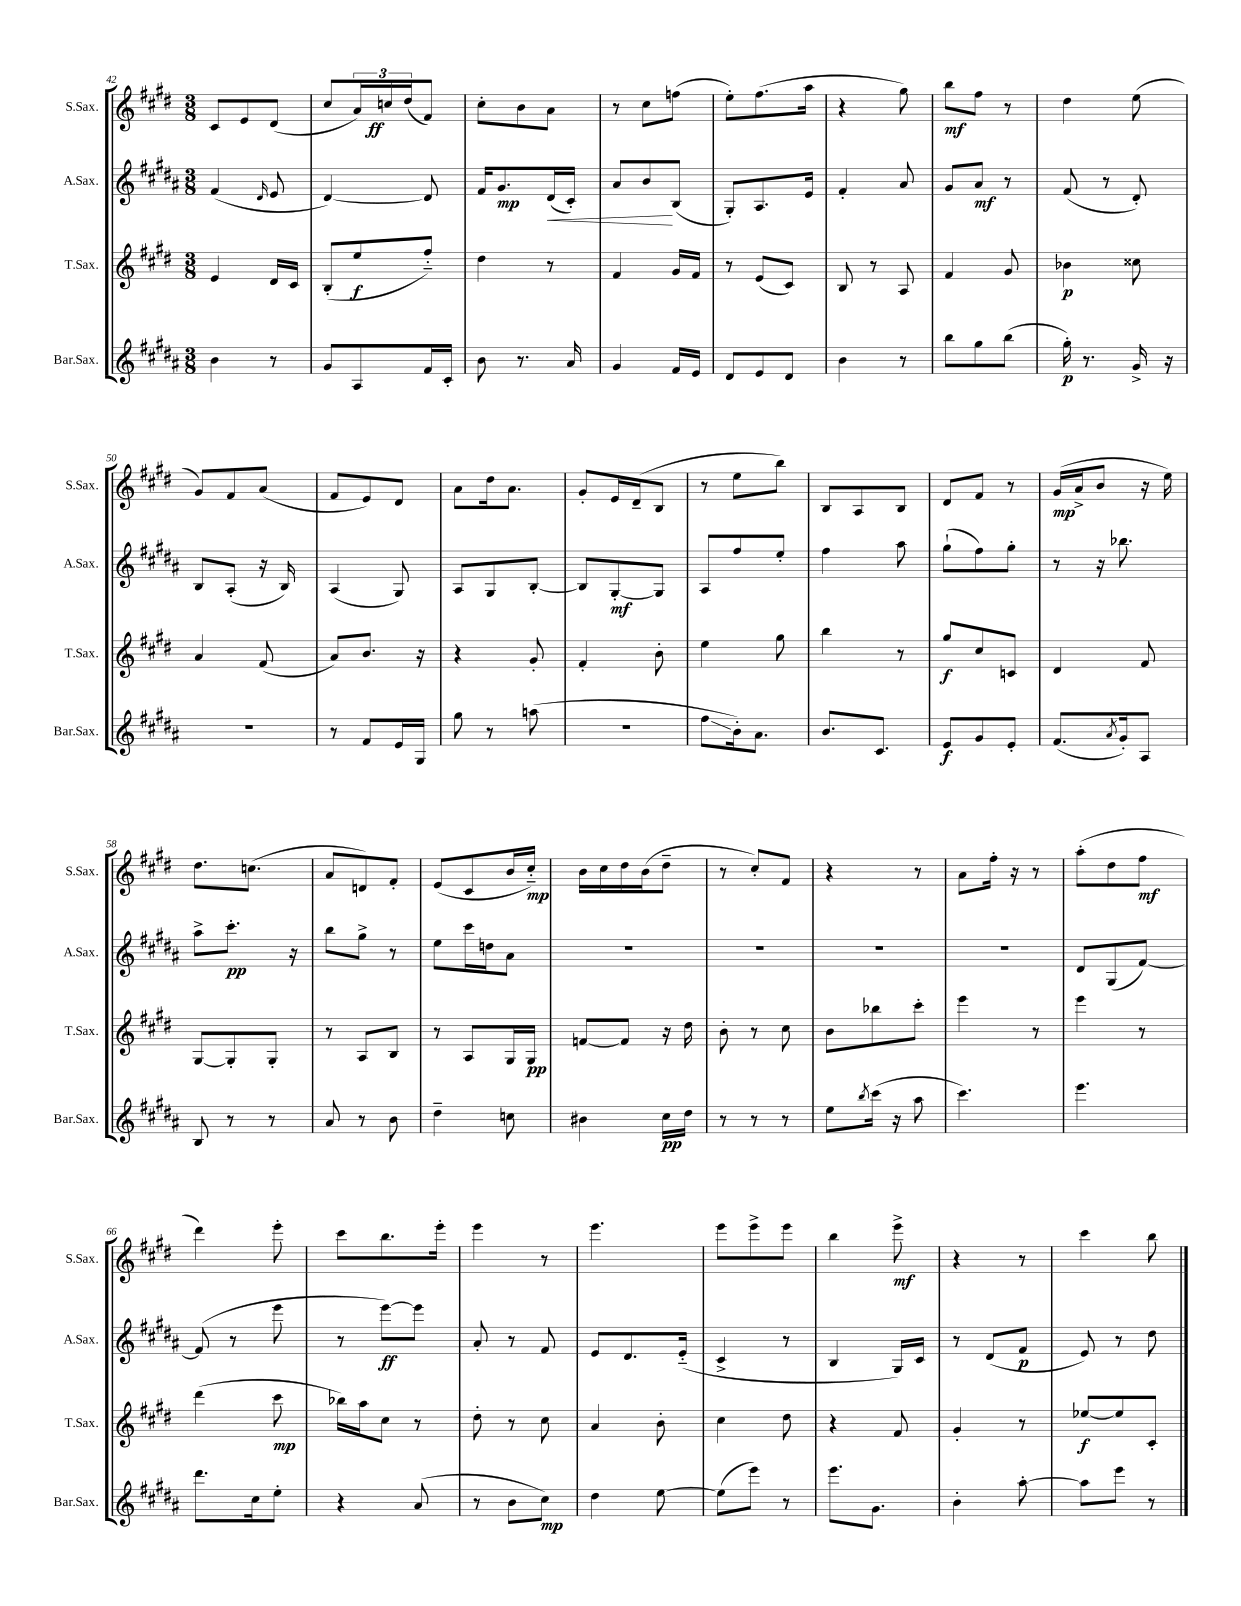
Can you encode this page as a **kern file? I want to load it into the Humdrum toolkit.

**kern	**kern	**kern	**kern
*staff4	*staff3	*staff2	*staff1
*clefG2	*clefG2	*clefG2	*clefG2
*k[f#c#g#d#a#]	*k[f#c#g#d#]	*k[f#c#g#d#a#]	*k[f#c#g#d#]
*M3/8	*M3/8	*M3/8	*M3/8
4b\	4e/	(4f#/	8c#/L
.	.	.	8e/
.	.	16qqd#/	.
8r	16d#/LL	8e/	(8d#/J
.	16c#/JJ	.	.
=	=	=	=
8g#/L	(8B'/L	[4d#/)	8cc#/L
8A#/	8ee/	.	24a/L)
.	.	.	24cc/
.	.	.	(24dd#/J
16f#/L	8ff#'~/J)	8d#/]	8f#/J)
16c#'/JJ	.	.	.
=	=	=	=
8b\	4dd#\	16f#/LK	8cc#'\L
.	.	8.g#/	.
8.r	.	.	8b\
.	8r	(16d#/L	8a\J
16a#/	.	16c#'/JJ)	.
=	=	=	=
4g#/	4f#/	8a#/L	8r
.	.	8b/	8cc#\L
16f#/LL	16g#/LL	(8B/J	(8ff\J
16e/JJ	16f#/JJ	.	.
=	=	=	=
8d#/L	8r	8G#'/L)	8ee'\L)
8e/	(8e/L	8.A#/	(8.ff#\
8d#/J	8c#/J)	.	.
.	.	16e/Jk	16aa\Jk
=	=	=	=
4b\	8B/	4f#'/	4r
.	8r	.	.
8r	8A/	8a#/	8gg#\)
=	=	=	=
8bb\L	4f#/	8g#/L	8bb\L
8gg#\	.	8a#/J	8ff#\J
(8bb\J	8g#/	8r	8r
=	=	=	=
16gg#'\)	4b-\	(8f#/	4dd#\
8.r	.	.	.
.	.	8r	.
16g#^/	8cc##\	8d#'/)	(8ee\
16r	.	.	.
=	=	=	=
4.r	4a/	8B/L	8g#/L)
.	.	(8A#'/J	8f#/
.	(8f#/	16r	(8a/J
.	.	16B/)	.
=	=	=	=
8r	8a/L)	(4A#/	8f#/L
8f#/L	8.b/J	.	8e/)
16e/L	.	8G#/)	8d#/J
16G#/JJ	16r	.	.
=	=	=	=
8gg#\	4r	8A#/L	8a\L
8r	.	8G#/	16dd#\k
.	.	.	8.a\J
(8aa\	8g#'/	[8B'/J	.
=	=	=	=
4.r	4f#'/	8B/]L	8g#'/L
.	.	[8G#'/	16e/L
.	.	.	(16d#~/J
.	8b'\	8G#/]J	8B/J
=	=	=	=
8ff#\L	4ee\	8A#/L	8r
16b'\k)	.	8ff#/	8ee\L
8.a#\J	.	.	.
.	8gg#\	8ee'/J	8bb\J)
=	=	=	=
8.b/L	4bb\	4ff#\	8B/L
.	.	.	8A/
8.c#/J	.	.	.
.	8r	8aa#\	8B/J
=	=	=	=
8e/L	8gg#/L	(8gg#`\L	8d#/L
8g#/	8cc#/	8ff#\)	8f#/J
8e'/J	8c/J	8gg#'\J	8r
=	=	=	=
(8.f#/L	4d#/	8r	(16g#/LL
.	.	.	16a^/J
.	.	16r	8b/J
8qa#/	.	.	.
16g#'/k)	.	8.bb-\	.
8A#/J	8f#/	.	16r
.	.	.	16ee\)
=	=	=	=
8B/	[8G#/L	8aa#^\L	8.dd#\L
8r	8G#'/]	8.ccc#'\J	.
.	.	.	(8.cc\J
8r	8G#'/J	.	.
.	.	16r	.
=	=	=	=
8a#/	8r	8bb\L	8a/L
8r	8A/L	8gg#^\J	8d/)
8b\	8B/J	8r	8f#'/J
=	=	=	=
4dd#~\	8r	8ee\L	(8e/L
.	8A/L	16ccc#\L	8c#/
.	.	16dd\J	.
8cc\	16G#/L	8a#\J	16b/L
.	16G#/JJ	.	16cc#'~/JJ)
=	=	=	=
4b#\	[8f/L	4.r	16b\LL
.	.	.	16cc#\
.	8f/]J	.	16dd#\
.	.	.	(16b\J
16cc#\LL	16r	.	8dd#~\J
16dd#\JJ	16dd#\	.	.
=	=	=	=
8r	8b'\	4.r	8r
8r	8r	.	8cc#'/L)
8r	8cc#\	.	8f#/J
=	=	=	=
8ee\L	8b\L	4.r	4r
8qbb/	.	.	.
(16ccc#\Jk	8bb-\	.	.
16r	.	.	.
8aa#\	8ccc#'\J	.	8r
=	=	=	=
4.ccc#\)	4eee\	4.r	8a\L
.	.	.	16ff#'\Jk
.	.	.	16r
.	8r	.	8r
=	=	=	=
4.eee\	4eee\	8d#/L	(8aa'\L
.	.	(8G#/	8dd#\
.	8r	[8f#/J)	8ff#\J
=	=	=	=
8.ddd#\L	(4ddd#\	(8f#/]	4ddd#\)
.	.	8r	.
16cc#\k	.	.	.
8ee'\J	8ccc#\	8eee\	8eee'\
=	=	=	=
4r	16bb-\LL)	8r	8ccc#\L
.	16aa\J	.	.
.	8cc#\J	[8eee\L)	8.bb\
(8a#/	8r	8eee\]J	.
.	.	.	16eee'\Jk
=	=	=	=
8r	8dd#'\	8a#'/	4eee\
8b\L	8r	8r	.
8cc#\J)	8cc#\	8f#/	8r
=	=	=	=
4dd#\	4a/	8e/L	4.eee\
.	.	8.d#/	.
[8ee\	8b'\	.	.
.	.	(16e'~/Jk	.
=	=	=	=
(8ee\]L	4cc#\	4c#^/	8eee\L
8eee\J)	.	.	8eee^\
8r	8dd#\	8r	8eee\J
=	=	=	=
8.eee\L	4r	4B/	4bb\
8.g#\J	.	.	.
.	8f#/	16G#/LL)	8eee^\
.	.	16c#/JJ	.
=	=	=	=
4b'\	4g#'/	8r	4r
.	.	(8d#/L	.
[8aa#'\	8r	8f#/J	8r
=	=	=	=
8aa#\]L	[8ee-/L	8e/)	4ccc#\
8eee\J	8ee-/]	8r	.
8r	8c#'/J	8dd#\	8bb\
==	==	==	==
*-	*-	*-	*-
